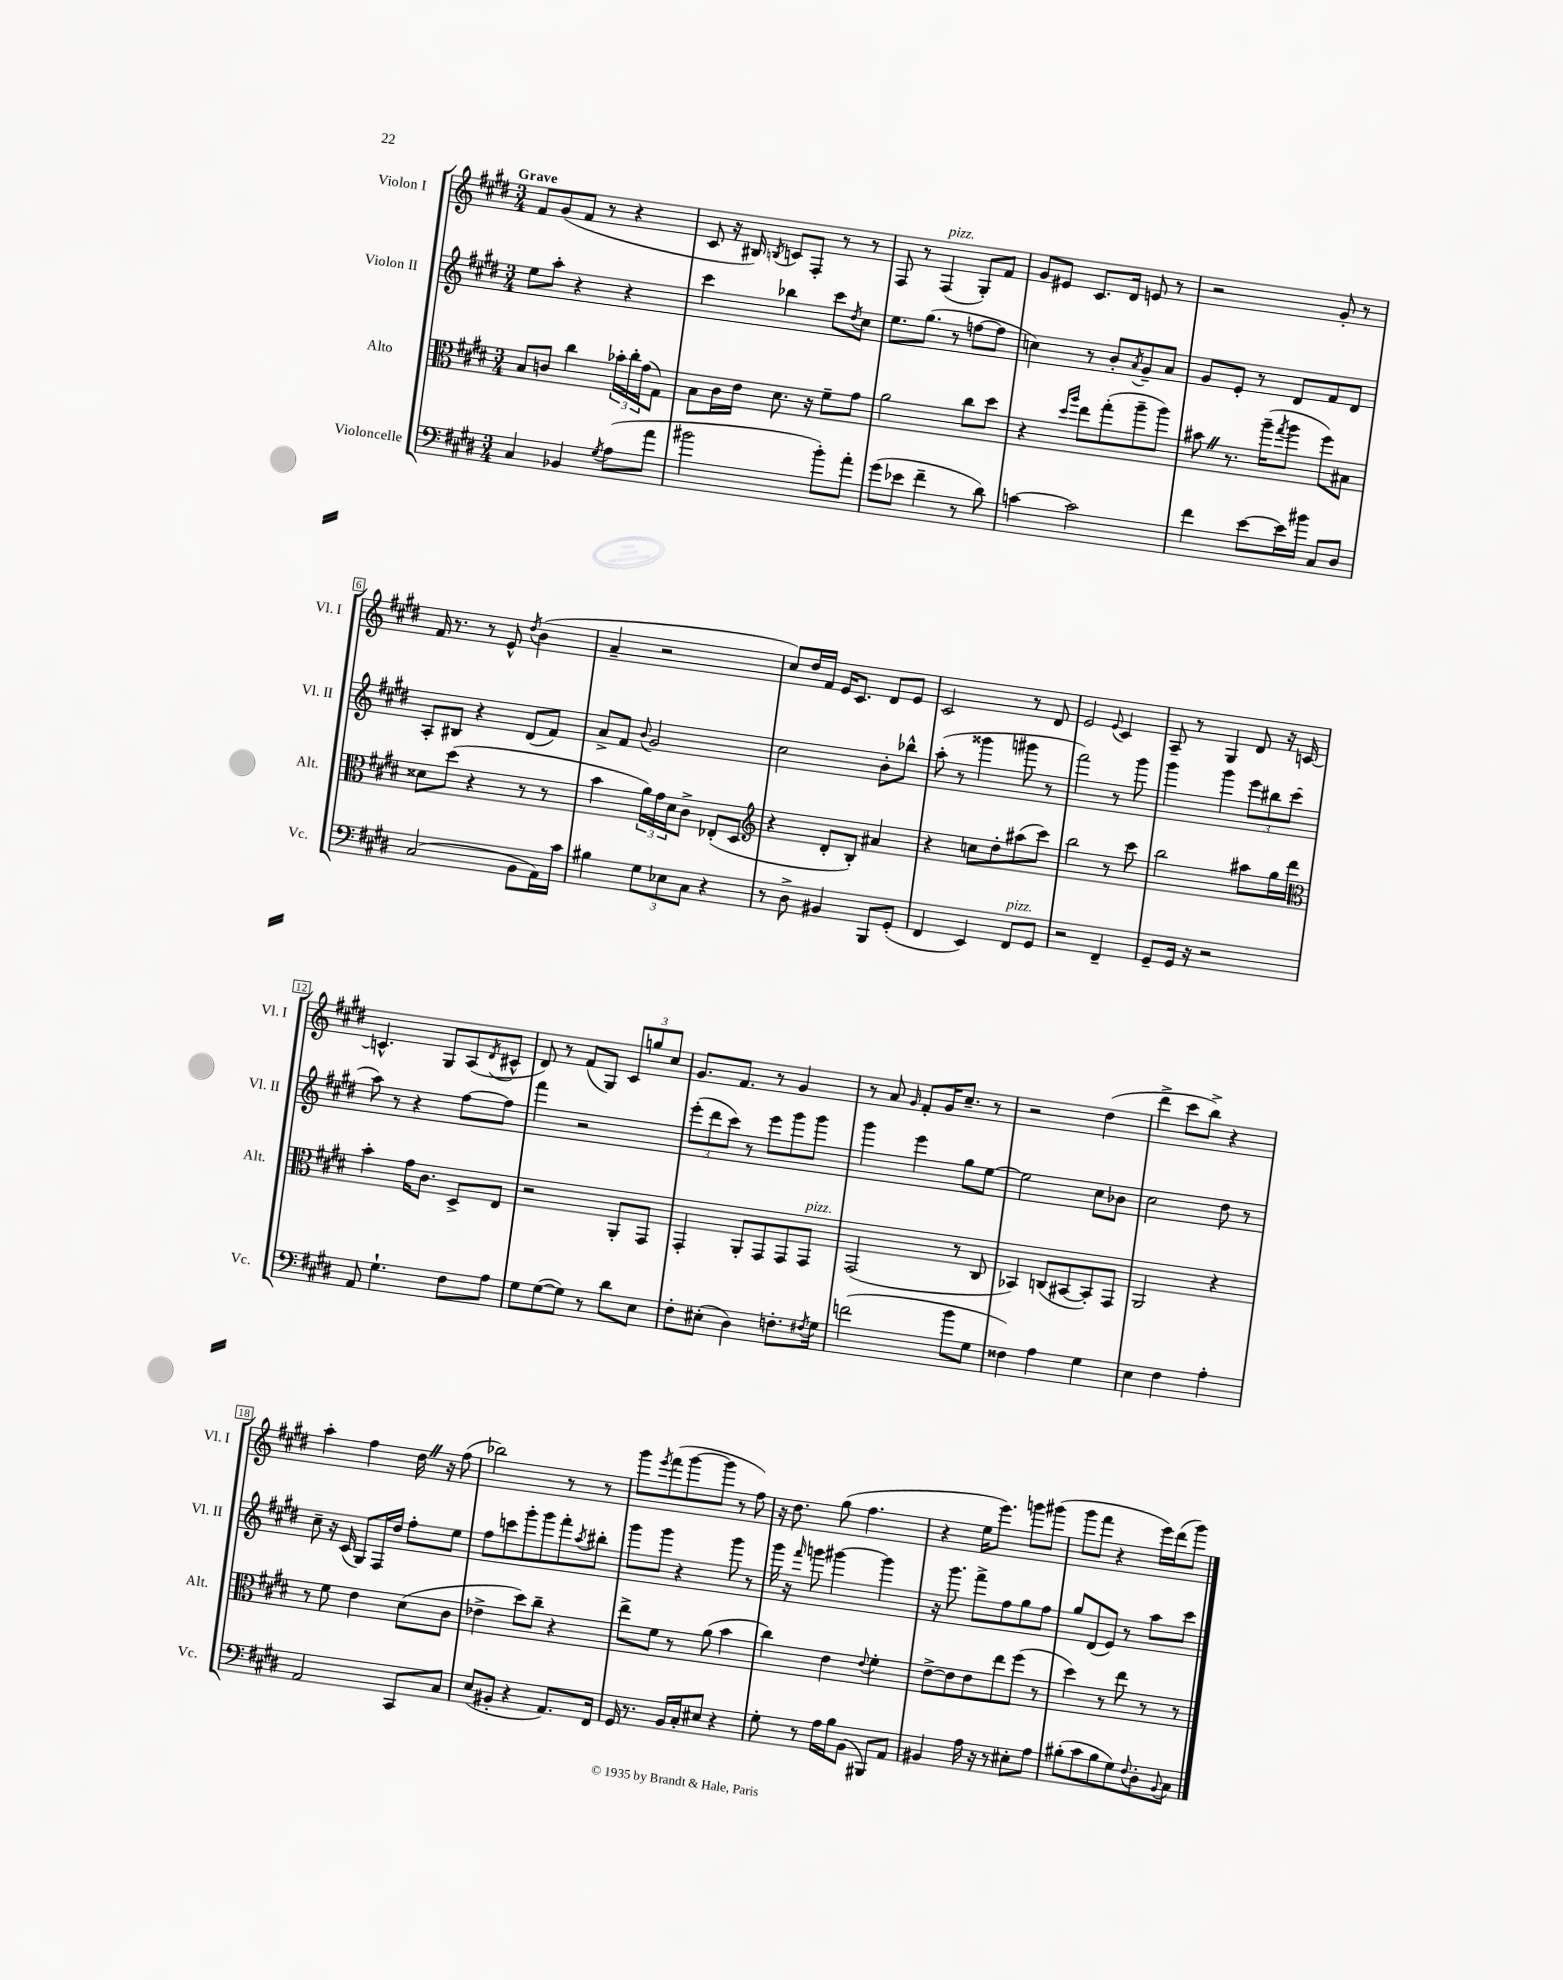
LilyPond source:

<<
\new StaffGroup <<
\new Staff = "s0" \with { instrumentName = "Violon I" shortInstrumentName = "Vl. I" } {
    \clef treble \key e \major \numericTimeSignature \time 3/4 \tempo "Grave"
    fis'8 gis'8( fis'8 r8 r4 |
    cis'8 r16 bis16) \acciaccatura { b8 } c'8 fis8-. r8 r8 |
    fis8 r8 fis4^\markup { \italic "pizz." }( gis8-.) fis'8 |
    gis'8 eis'8 cis'8. dis'16 e'8 r8 |
    r2 gis'8-. r8 |
    fis'16 r8. r8 e'8-^ \acciaccatura { dis''8 } b'4( |
    a'4-- r2 |
    cis''8) dis''16 fis'16 e'16 cis'8. dis'8 e'8 |
    cis'2 r8 dis'8 |
    e'2 \appoggiatura { e'8 } cis'4 |
    a8-- r8 gis4 dis'8 r16 c'16~ |
    c'4.-^ gis8 a8( \acciaccatura { dis'8 } cis'8-^ |
    dis'8) r8 fis'8( gis8) \tuplet 3/2 { cis'8 g''8 cis''8 } |
    gis'8. fis'8. r8 gis'4 |
    r8 a'8 \grace { gis'16 } fis'8-. gis'16 cis''8.-- r8 |
    r2 dis''4( |
    dis'''4-> cis'''8 b''8->) r4 |
    a''4-. fis''4 dis''16 \once \override BreathingSign.text = \markup { \musicglyph "scripts.caesura.straight" } \breathe r16 fis''8( |
    bes''2) r8 r8 |
    gis'''8 \acciaccatura { e'''8 } fis'''8( gis'''8~ gis'''8 r8 fis''8) |
    r16 dis''8. gis''8( fis''4. |
    r4 e''16 e'''8.) g'''8 gis'''8( |
    gis'''8 fis'''8 r4 e'''16) dis'''16( gis'''8) \bar "|." |
}
\new Staff = "s1" \with { instrumentName = "Violon II" shortInstrumentName = "Vl. II" } {
    \clef treble \key e \major \numericTimeSignature \time 3/4
    e''8 a''8-. r4 r4 |
    cis'''4 bes''4 cis'''8 \acciaccatura { dis''8 } cis''8 |
    e''8. gis''8.( r8 f''8~ f''8 |
    c''4) r8 b'8-. \acciaccatura { a'8 } gis'8-- a'8 |
    gis'8 e'8-. r8 dis'8 fis'8 dis'8 |
    a8-. bis8 r4 dis'8( fis'8) |
    a'8-> fis'8 \appoggiatura { b'8 } gis'2 |
    cis''2 b'8-. bes''8-^ |
    a''8-.( r8 gisis'''4 gis'''8 r8 |
    fis'''2) r8 gis'''8 |
    gis'''4 gis'''4 \tuplet 3/2 { e'''8 bis''8 cis'''8( } |
    a''8) r8 r4 fis''8~ fis''8 |
    fis'''4 r2 |
    \tuplet 3/2 { e'''8-.( dis'''8 cis'''8) } r8 e'''8 gis'''8 gis'''8 |
    gis'''4 e'''4 gis''8 e''8~ |
    e''2 cis''8 bes'8 |
    cis''2 dis''8 r8 |
    cis''8-- r16 cis'16( gis8) fis16 dis''16 fis''8-. e''8 |
    fis''8 c'''8 gis'''8-. gis'''8 fis'''8-. \acciaccatura { a''8 } bis''8-. |
    gis'''8 gis'''8 r4 gis'''8 r8 |
    gis'''16 r16 \grace { fis'''16 } g'''8 gis'''4~ gis'''4 |
    r16 gis'''8. fis'''8-> fis''8 gis''8 fis''8 |
    gis''8 dis'8( e'8) r8 a''8 cis'''8 \bar "|." |
}
\new Staff = "s2" \with { instrumentName = "Alto" shortInstrumentName = "Alt." } {
    \clef alto \key e \major \numericTimeSignature \time 3/4
    b8 c'8 cis''4 \tuplet 3/2 { bes'16-. cis''16-. gis'16( } gis8) |
    b8 cis'16 e'16 dis'8. r16 fis'8-- gis'8 |
    a'2 cis''8 dis''8 |
    r4 \grace { dis''16 a''16 } e''8 gis''8-.( a''8-- a''8) |
    bis'8 \once \override BreathingSign.text = \markup { \musicglyph "scripts.caesura.straight" } \breathe r8. a''16--( \acciaccatura { gis''8 } a''8 fis''8) bis8 |
    disis'8 dis''8( r4 r8 r8 |
    b'4 \tuplet 3/2 { a'16) gis'16 dis'16 } cis'8-> ees8-.( dis8 |
    \clef treble r4 dis'8-. b8-.) ais'4 |
    r4 c''8 dis''8-. ais''8( cis'''8) |
    b''2 r8 cis'''8 |
    b''2 ais''8 gis''16 dis'''16 |
    \clef alto b'4-. gis'16 cis'8. dis8-> e8 |
    r2 a,8-. gis,8 |
    gis,4-. a,8-. gis,8 gis,8 gis,8^\markup { \italic "pizz." } |
    gis,2( r8 cis8 |
    bes,4) c8( bis,8~ bis,8-.) gis,8 |
    a,2 r4 |
    r8 fis'8 e'4 dis'8( cis'8 |
    ees'4-> dis''8) cis''8-- r4 |
    e''8-> fis'8 r8 a'8( b'4 |
    cis''4) e'4 \appoggiatura { e'8 } fis'4-. |
    e'8~-> e'8 e'8 e''8 fis''8( r8 |
    dis''4) r8 e''8 r8 r8 \bar "|." |
}
\new Staff = "s3" \with { instrumentName = "Violoncelle" shortInstrumentName = "Vc." } {
    \clef bass \key e \major \numericTimeSignature \time 3/4
    cis4 bes,4 \acciaccatura { gis8 } a8( a'8 |
    bis'2 bis'8-.) a'8-. |
    gis'8( ees'8 fis'4-- r8 dis'8) |
    c'4~ c'2 |
    fis'4 e'8~ e'16 bis'16 cis8 dis8 |
    cis2( b,8 a,16) cis'16 |
    bis4 \tuplet 3/2 { gis8 ees8 cis8 } r4 |
    r8 dis8-> bis,4 b,,8 gis,8-.( |
    fis,4 e,4) fis,8^\markup { \italic "pizz." } gis,8 |
    r2 fis,4-- |
    gis,8-- gis,16 r16 r2 |
    a,8 gis4.-! fis8 a8 |
    gis8 gis8~( gis8) r8 dis'8 e8 |
    fis8-. eis8-.( dis4) f8.-. \acciaccatura { fis8 } gis16 |
    f'2( b'8 gis8 |
    fisis4) a4 gis4 |
    e4 fis4 a4-. |
    a,2 cis,8 cis8 |
    e8( bis,8-. r4 a,8.) fis,16 |
    gis,16 r8. b,16 cis16-. eis8 r4 |
    gis8-. r8 a16 b16 b,8( bis,,8) a,8 |
    bis,4 a16 r16 r8 eis8-. a8 |
    bis8-.( cis'8 bis8 gis8) \appoggiatura { fis8 } dis8-. \appoggiatura { b,8 } cis8 \bar "|." |
}
>>
>>
\layout { \context { \Score \override BarNumber.stencil = #(make-stencil-boxer 0.1 0.3 ly:text-interface::print) } }
